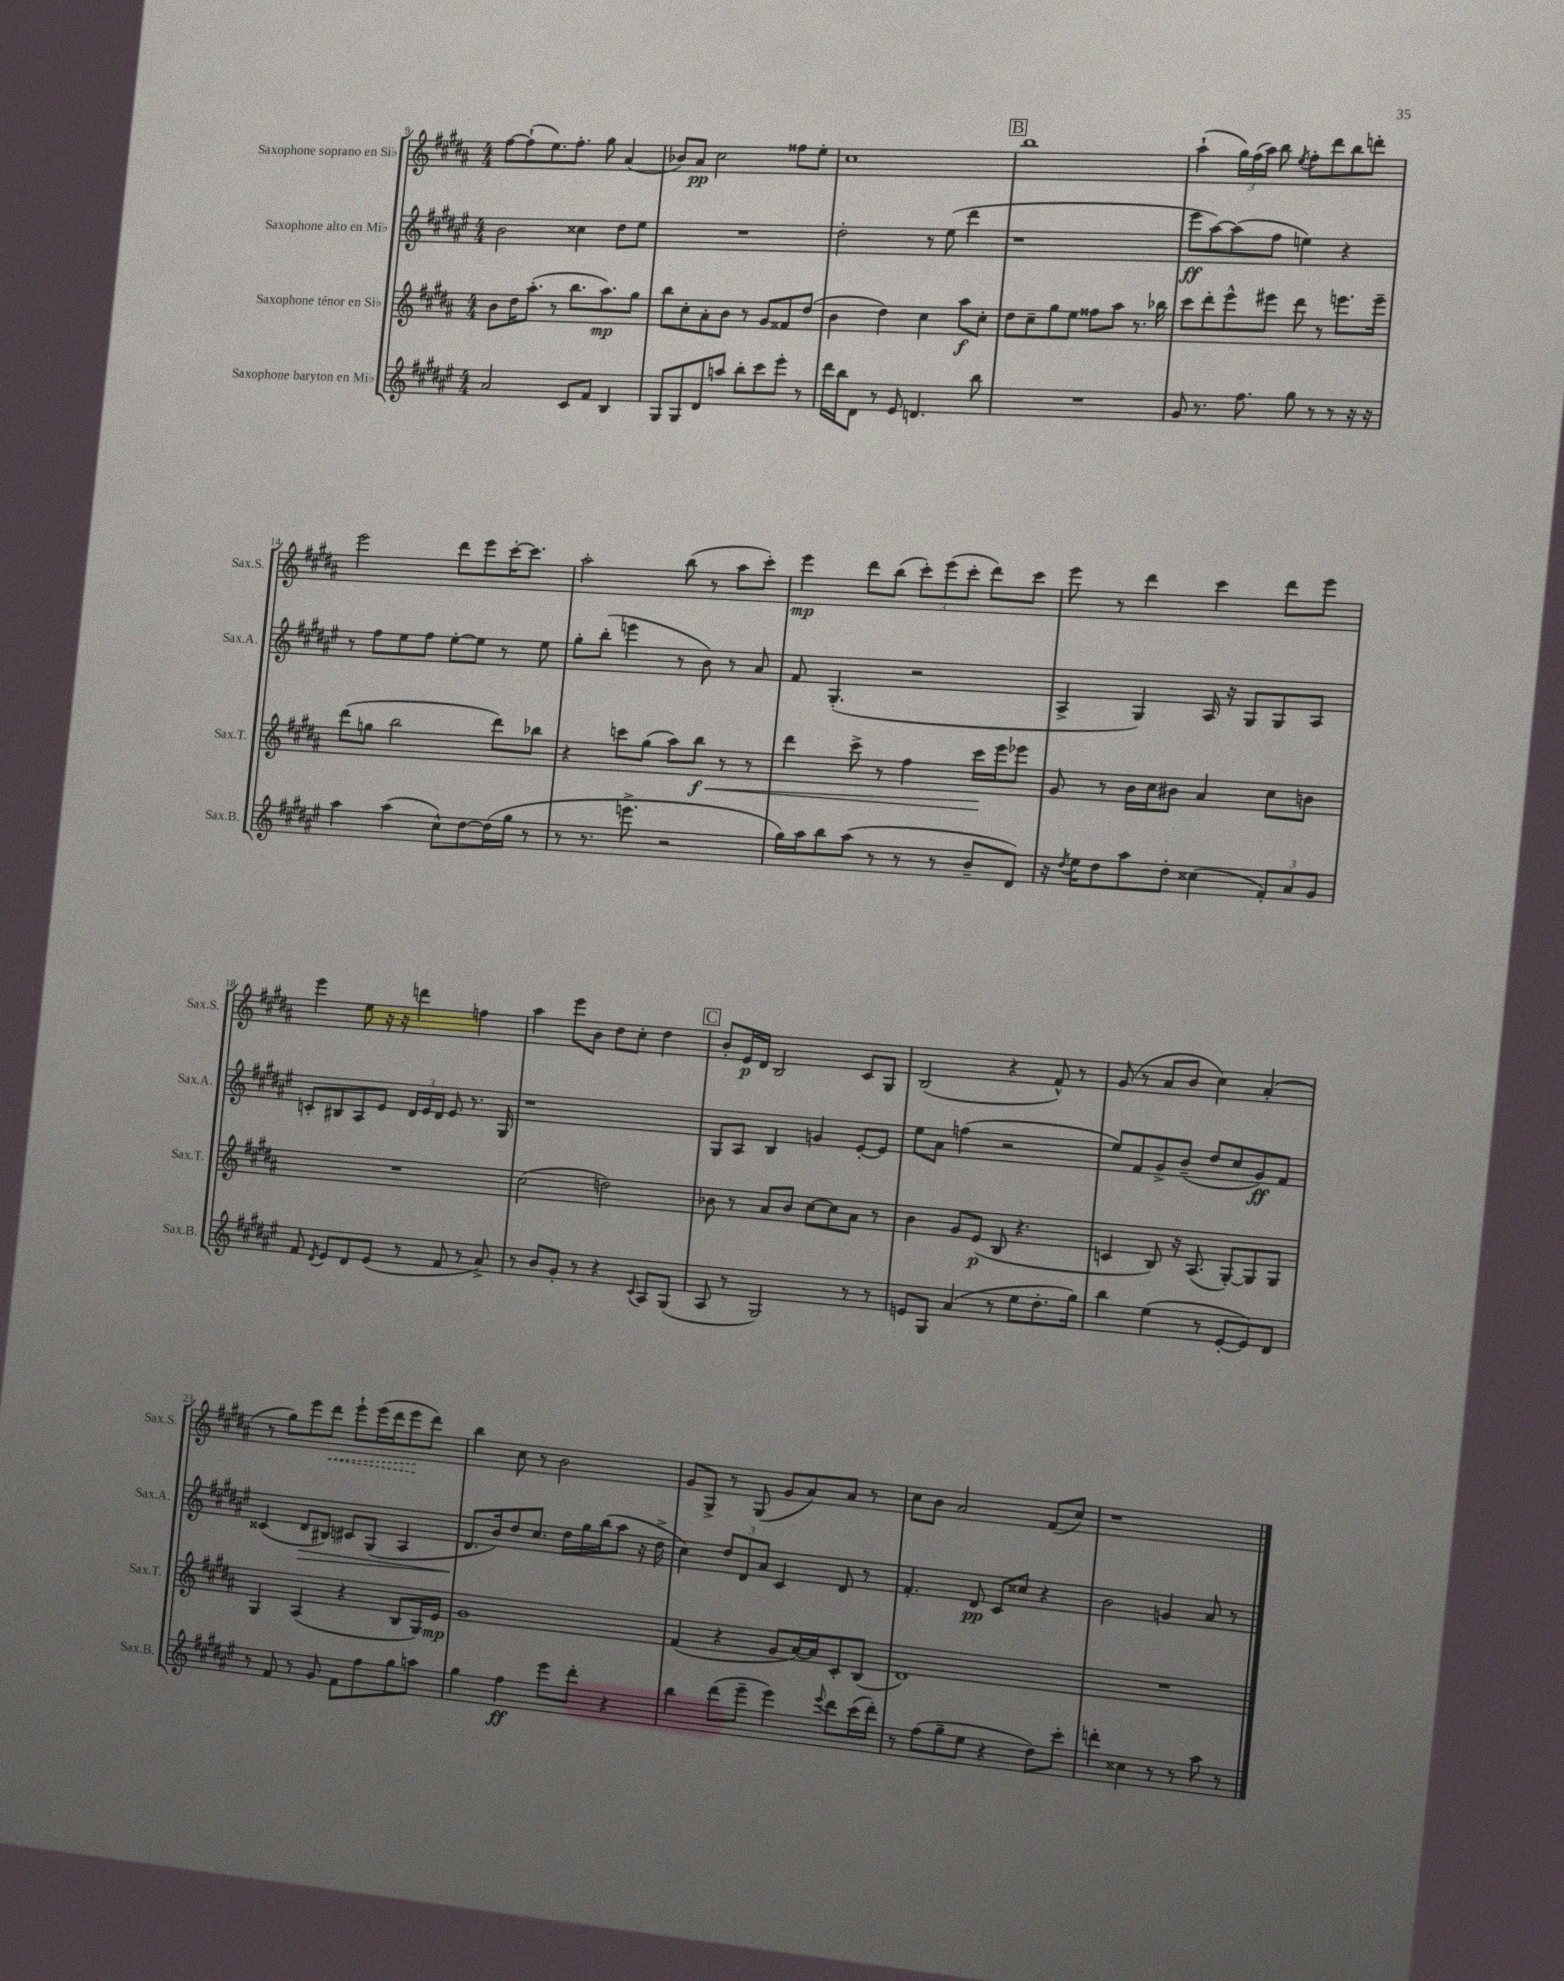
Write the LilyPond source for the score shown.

<<
\new StaffGroup <<
\new Staff = "s0" \with { instrumentName = "Saxophone soprano en Sib" shortInstrumentName = "Sax.S." } {
    \clef treble \key b \major \numericTimeSignature \time 4/4
    \autoBeamOff fis''8[~ fis''8-!( e''8.) fis''8.]-. gis''8 ais'4( |
    bes'8[) ais'8]\pp cis''2 fisis''8[ e''8]-. |
    cis''1 |
    \mark \markup { \box "B" } b''1 |
    ais''4-!( \tuplet 3/2 { gis''16[) fis''16( ais''16]) } b''8 \acciaccatura { e''8 } fis''8[-. dis'''8 b''8 d'''8]-. |
    e'''2 dis'''8[ e'''8 cis'''16~-. cis'''8.] |
    ais''2-. b''8( r8 ais''8[ cis'''8]-.) |
    e'''4\mp dis'''8[ b''8]( \tuplet 3/2 { cis'''8[-.) e'''8( cis'''8]-. } dis'''8[) cis'''8] |
    e'''8 r8 dis'''4 cis'''4 dis'''8[ e'''8] |
    e'''4 e''8 r16 r16 d'''4 f''4 |
    ais''4 e'''8[ b'8] dis''8[ cis''8]-. dis''4 |
    \mark \markup { \box "C" } b'8[-. e'16\p dis'16] b2 cis'8[ gis8] |
    b2( r4 fis'8-^) r8 |
    gis'8( r8 ais'8[ b'8] cis''4) ais'4-.( |
    r8 gis''8[) e'''8 \once \override Hairpin.style = #'dashed-line dis'''8]\< e'''8[-! e'''16( dis'''16 e'''8\! dis'''8]) |
    b''4 cis''8 r8 b'2 |
    gis'8[ gis8]-> r8 gis8( gis'8[ ais'8) ais'8] r8 |
    cis''8[ b'8] ais'2 fis'8[( cis''8]) |
    r1 \bar "|." |
}
\new Staff = "s1" \with { instrumentName = "Saxophone alto en Mib" shortInstrumentName = "Sax.A." } {
    \clef treble \key fis \major \numericTimeSignature \time 4/4
    \autoBeamOff b'2 cisis''4 dis''8[ eis''8] |
    R1 |
    dis''2-. r8 eis''8( dis'''4 |
    \mark \markup { \box "B" } r1 |
    eis'''8[\ff ais''8~) ais''8( fis''8] e''4) r4 |
    r8 fis''8[ eis''8 fis''8] eis''8[~-. eis''8] r8 eis''8 |
    gis''8[-. b''8]-.( e'''4 r8 b'8) r8 ais'8 |
    fis'8 gis4.-.( r2 |
    ais4-> gis4) ais16 r16 gis8[ gis8 ais8] |
    c'8[-. bis8 ais8 eis'8] \tuplet 3/2 { dis'16[ eis'16 dis'16] } eis'8 r8. gis16 |
    r1 |
    \mark \markup { \box "C" } gis8[ ais8] b4 g'4 eis'8[~-. eis'8] |
    eis''8[ ais'8] f''4( r2 |
    eis''8[) fis'8 gis'8-> b'8]--( dis''8[ cis''8 gis'8\ff) fis'8] |
    cisis'4( dis'8[\> bis8]) cis'8[ gis8]( ais4 |
    dis'8.[\! b'16) dis''8 cis''8.] dis''16[ gis''16 b''16( ais''8] r16 dis''16-> |
    cis''4) \tuplet 3/2 { dis''8[ dis'8 ais'8] } cis'4 dis'8 r8 |
    fis'4.-. dis'8\pp cis'8[ cisis''8] r4 |
    b'2 g'4 ais'8 r8 \bar "|." |
}
\new Staff = "s2" \with { instrumentName = "Saxophone ténor en Sib" shortInstrumentName = "Sax.T." } {
    \clef treble \key b \major \numericTimeSignature \time 4/4
    \autoBeamOff b'8[ dis''16 ais''8.]-.( r8 b''8.[ ais''8.\mp) gis''8] |
    b''8[ cis''8-. ais'8-. b'8] r8 gis'8[ fisis'8 dis''8]( |
    b'4 dis''4) cis''4 ais''8[\f cis''8]-. |
    \mark \markup { \box "B" } dis''8[ cis''8-- gis''8 e''8] fisis''8[ ais''8] r8. bes''16 |
    cis'''8[ dis'''8-. e'''8-^ eis'''8] dis'''8 r8 e'''8.[ e'''16]-- |
    dis'''8[( g''8] b''2 dis'''8[) bes''8] |
    r4 c'''8[ gis''8]( ais''8[) b''8]\f\< r8 r8 |
    dis'''4 cis'''8-> r8 fis''4 cis'''16[\! e'''16 ees'''8] |
    gis'8 r8 b'16[ cis''16 bis'8] ais'4 cis''8[ b'8] |
    R1 |
    cis''2( d''2) |
    \mark \markup { \box "C" } bes'8 r8 ais'8[ bes'8] cis''8[~ cis''8 ais'8] r8 |
    b'4 gis'8[ e'8]\p( b8 r4. |
    c'4 b8) r16 ais8.( gis8[~-.) gis8 gis8] |
    gis4 ais4( r4 b8[ gis16) e'16]\mp |
    gis'1 |
    fis'4( r4 gis'8[ ais'16~) ais'16 cis'8-. b8]( |
    dis'1) |
    R1 \bar "|." |
}
\new Staff = "s3" \with { instrumentName = "Saxophone baryton en Mib" shortInstrumentName = "Sax.B." } {
    \clef treble \key fis \major \numericTimeSignature \time 4/4
    \autoBeamOff ais'2 cis'8[ fis'8] b4 |
    gis8[ gis8 dis'8 a''8] b''8[-. cis'''8 eis'''8]-. r8 |
    dis'''16[ b''16 dis'8] r8 eis'8 d'4. b''8 |
    \mark \markup { \box "B" } R1 |
    gis'8 r8. fis''8. gis''8 r8 r8 r16 r16 |
    ais''4 ais''4( cis''8[-^) dis''8~ dis''16( gis''16] r8 |
    r8 r8. e'''8.-> r2 |
    gis''16[) ais''16 b''8 ais''8]( r8 r8 r8 b'8[-- dis'8]) |
    r16 \acciaccatura { dis''8 } eis''16[ dis''8 ais''8 dis''8]-. cisis''4( \tuplet 3/2 { fis'8[-.) ais'8 gis'8] } |
    fis'8 \acciaccatura { dis'8 } eis'8[ dis'8 eis'8]( r8 fis'8 r8 ais'8->) |
    r8 b'8[ gis'8]-. r8 r4 \appoggiatura { cis'8 } ais8[ gis8]( |
    \mark \markup { \box "C" } ais8 r8 gis2) r8 r8 |
    e'8[ gis8] ais'4( r8 eis''8[ dis''8.-. gis''16]) |
    b''4 eis''4( r8 eis'8[~-. eis'8) dis'8] |
    r8 fis'8 r8 gis'8 fis'8[ fis''8 gis''8 a''8] |
    gis''4 fis''4\ff eis'''8[ dis'''8]-. r4 |
    b''4 dis'''8[( eis'''8]-- eis'''4) \appoggiatura { eis'''8 } dis'''8[ cis'''16( dis'''16]-.) |
    r8 fis''8[( gis''8-- eis''8] r4 dis''8[) cis'''8]-. |
    d'''4-. cisis''4 r8 r8 ais''8 r8 \bar "|." |
}
>>
>>
\layout { \context { \Score currentBarNumber = #9 } }
